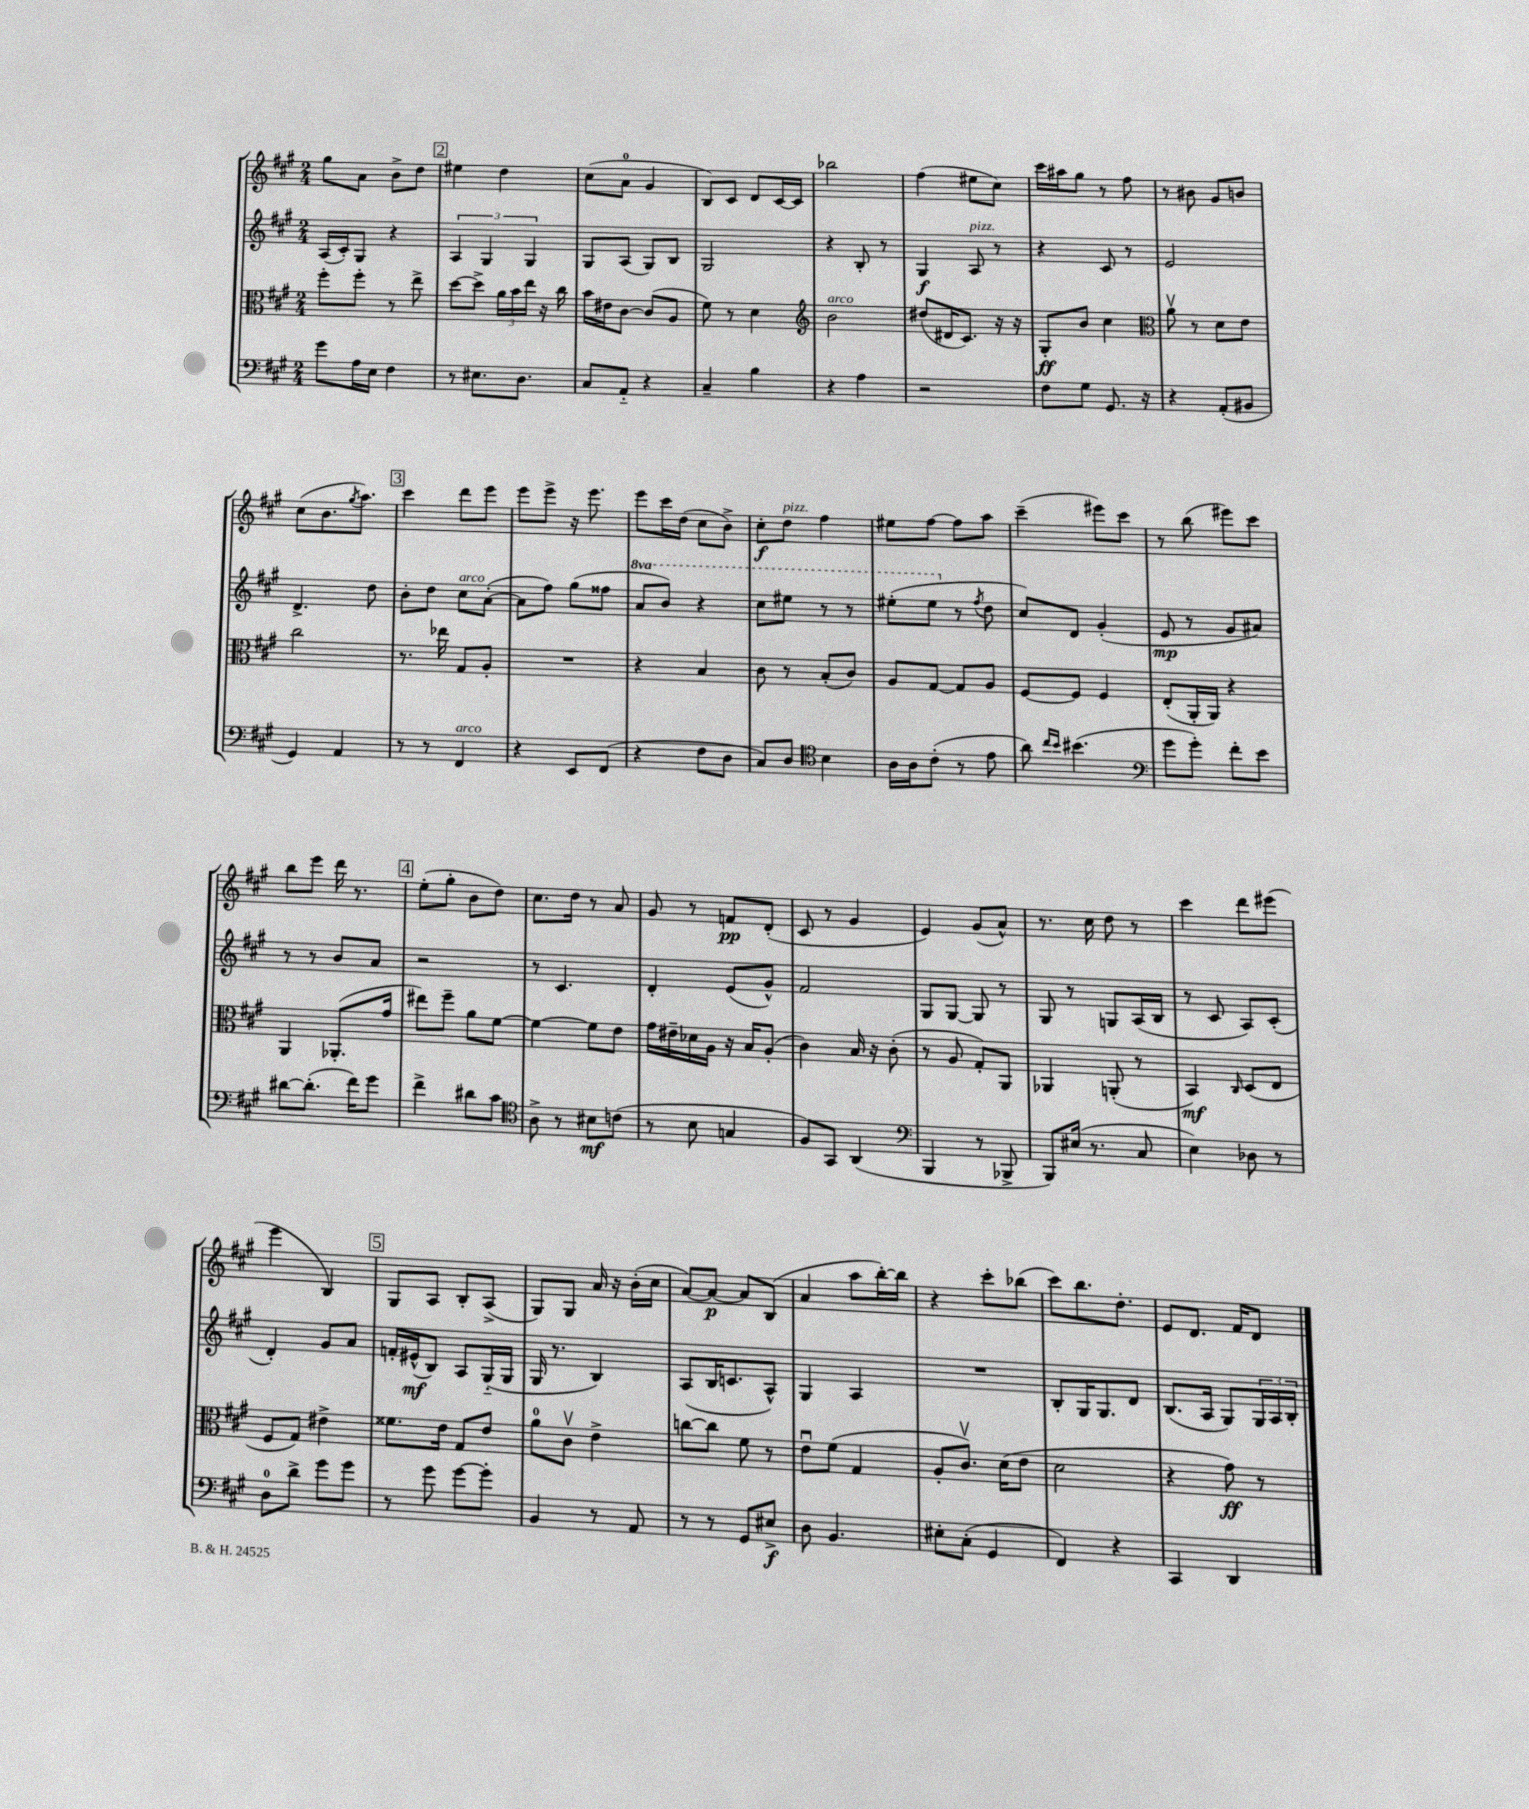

**kern	**kern	**kern	**kern
*staff4	*staff3	*staff2	*staff1
*clefF4	*clefC3	*clefG2	*clefG2
*k[f#c#g#]	*k[f#c#g#]	*k[f#c#g#]	*k[f#c#g#]
*M2/4	*M2/4	*M2/4	*M2/4
8g#	8ff#'	(16A	8gg#
.	.	16c#')	.
16A	8ff#'	8G#	8a
16E	.	.	.
4F#	8r	4r	8b^
.	8ee^	.	8dd
=	=	=	=
8r	[8dd	6A	4ee#
8.E#	8dd^]	.	.
.	.	6G#	.
.	24a	.	4dd
.	24b	.	.
8.D	.	.	.
.	24ee	6G#	.
.	16r	.	.
.	16cc#	.	.
=	=	=	=
8C#	16b	8G#	(8cc#
.	16e#	.	.
8AA'~	[8c#	(8A	8a
4r	(8c#]	8G#)	4g#
.	8A	8B	.
=	=	=	=
4C#~	8f#)	2G#	8B)
.	8r	.	8c#
4B	4d	.	8d
.	.	.	[16c#
.	.	.	16c#]
=	=	=	=
*	*clefG2	*	*
4r	2b	4r	2bb-
4A	.	8B'	.
.	.	8r	.
=	=	=	=
2r	(8dd#	4G#	(4ff#
.	16d#	.	.
.	8.c#)	.	.
.	.	8A	8ee#
.	16r	8r	8cc#)
.	16r	.	.
=	=	=	=
8F#	8G#'	4r	16ccc#
.	.	.	16aa#
8G#	8b	.	8gg#
8.GG#	4cc#	8c#	8r
.	.	8r	8ff#
16r	.	.	.
=	=	=	=
*	*clefC3	*	*
4r	8av	2e	8r
.	8r	.	8b#
(8AA'	8d	.	8g#
8BB#	8e	.	8b
=	=	=	=
4GG#)	2cc#	4.d^	(8cc#
.	.	.	8.b
4AA	.	.	.
.	.	.	8qgg#
.	.	.	8.aa)
.	.	8dd	.
=	=	=	=
8r	8.r	8b'	4ccc#
8r	.	8dd	.
.	16ee-	.	.
4FF#	8G#	8cc#	8ddd
.	8A'	([8a'	8eee
=	=	=	=
4r	2r	8a]	8eee
.	.	8ff#)	8eee^
8EE	.	(8gg#	16r
.	.	.	8.eee
(8FF#	.	8ff##	.
=	=	=	=
4r	4r	8aa	8eee
.	.	8bb)	16ccc#
.	.	.	(16dd
8F#	4B	4r	8cc#
8D	.	.	8b^)
=	=	=	=
8C#)	8c#	8ccc#	8cc#'
8D	8r	8eee#	8dd
*clefC4	*	*	*
4B	(8B'	8r	4ff#
.	8c#)	8r	.
=	=	=	=
16A	8A	(8eee#'	8ee#
16A	.	.	.
(8c#'	[8G#	8eee#	[8ff#
8r	8G#]	8r	8ff#]
.	.	8qff#	.
8e	8A	8dd	8aa
=	=	=	=
8a)	[8F#	8cc#)	(4ccc#~
16qqcc#	.	.	.
16qqb	.	.	.
(4.b#	8F#]	8d	.
.	4F#	(4g#'	8eee#)
.	.	.	8ccc#
=	=	=	=
*clefF4	*	*	*
8g#	(8E'	8e	8r
8g#')	16AA'	8r	(8bb
.	16AA)	.	.
8f#'	4r	8g#	8eee#)
8e	.	8a#)	8ccc#
=	=	=	=
[8d#	4AA	8r	8bb
(8.d#']	.	8r	8eee
.	(8.AA-'	8b	16ddd
16f#)	.	.	8.r
8g#	.	8a	.
.	16g#	.	.
=	=	=	=
4f#^	8ee#)	2r	(8ee'
.	8ff#~	.	8gg#'
8d#	8a	.	8b
8c#	[8f#	.	8dd)
=	=	=	=
*clefC4	*	*	*
8A^	4f#_	8r	8.cc#
8r	.	4.c#	.
.	.	.	16dd
8B#	8f#]	.	8r
(8c	8e	.	8a
=	=	=	=
8r	16g#	4d'	8g#
.	16e#~	.	.
8B	16d-	.	8r
.	16A	.	.
4G	16r	(8e	8f
.	16B	.	.
.	(8A'	8g#^^)	(8d'
=	=	=	=
8F#)	4c#)	2f#	8c#
8GG#	.	.	8r
(4AA	16B	.	4g#
.	16r	.	.
.	(8c#'	.	.
=	=	=	=
*clefF4	*	*	*
4BBB	8r	8G#	4e)
.	8A	[8G#	.
8r	8G#')	8G#]	(8g#
8BBB-^	8AA	8r	8a^^)
=	=	=	=
8BBB)	4AA-	8G#	8.r
(16E#	.	8r	.
8.r	.	.	16cc#
.	(8AA'	8G	8dd
8C#	8r	(16A	8r
.	.	16B	.
=	=	=	=
4E)	4BB)	8r	4ccc#
.	.	8c#	.
.	16qqC#	.	.
8D-	(8D	8A)	8ddd
8r	8E	(8c#'	(8eee#
=	=	=	=
8D	8F#	4d')	4eee
8d^	8G#)	.	.
8g#	4e#^	8g#	4B)
8g#	.	8a	.
=	=	=	=
8r	8.f##	16f'	8G#
.	.	(16e#^^	.
8g#	.	8B)	8A
.	16e	.	.
[8g#	8G#	8A	8B'
8g#']	8e	(16G#'~	(8A^
.	.	16G#	.
=	=	=	=
4BB	8a	16G#	8G#)
.	.	8.r	.
.	8c#v	.	8G#
8r	4e^	4B)	16a
.	.	.	16r
8AA	.	.	(16b'
.	.	.	16cc#
=	=	=	=
8r	[8cc	(8A	[8a)
8r	8cc]	16B	8a_
.	.	8.c	.
8GG#	8f#	.	8a]
8E#^	8r	8A^^)	(8B
=	=	=	=
8D	8eu	4G#	4a
4.BB	(8f#	.	.
.	4G#	4A	8aa
.	.	.	[16bb')
.	.	.	16bb]
=	=	=	=
8E#'	8A'	2r	4r
(8C#'	8.c#v)	.	.
4GG#	.	.	8ccc#'
.	(16d	.	.
.	8e	.	(8bb-
=	=	=	=
4FF#)	2d	8B'	8ccc#)
.	.	16G#	8.bb
.	.	8.G#	.
4r	.	.	.
.	.	.	8.dd'
.	.	8d	.
=	=	=	=
4CC#	4r	(8.B	8e
.	.	.	8.d
.	.	16A	.
4DD	8g#)	8G#)	.
.	.	.	16f#
.	8r	24G#	8d
.	.	24A	.
.	.	24B'	.
==	==	==	==
*-	*-	*-	*-
